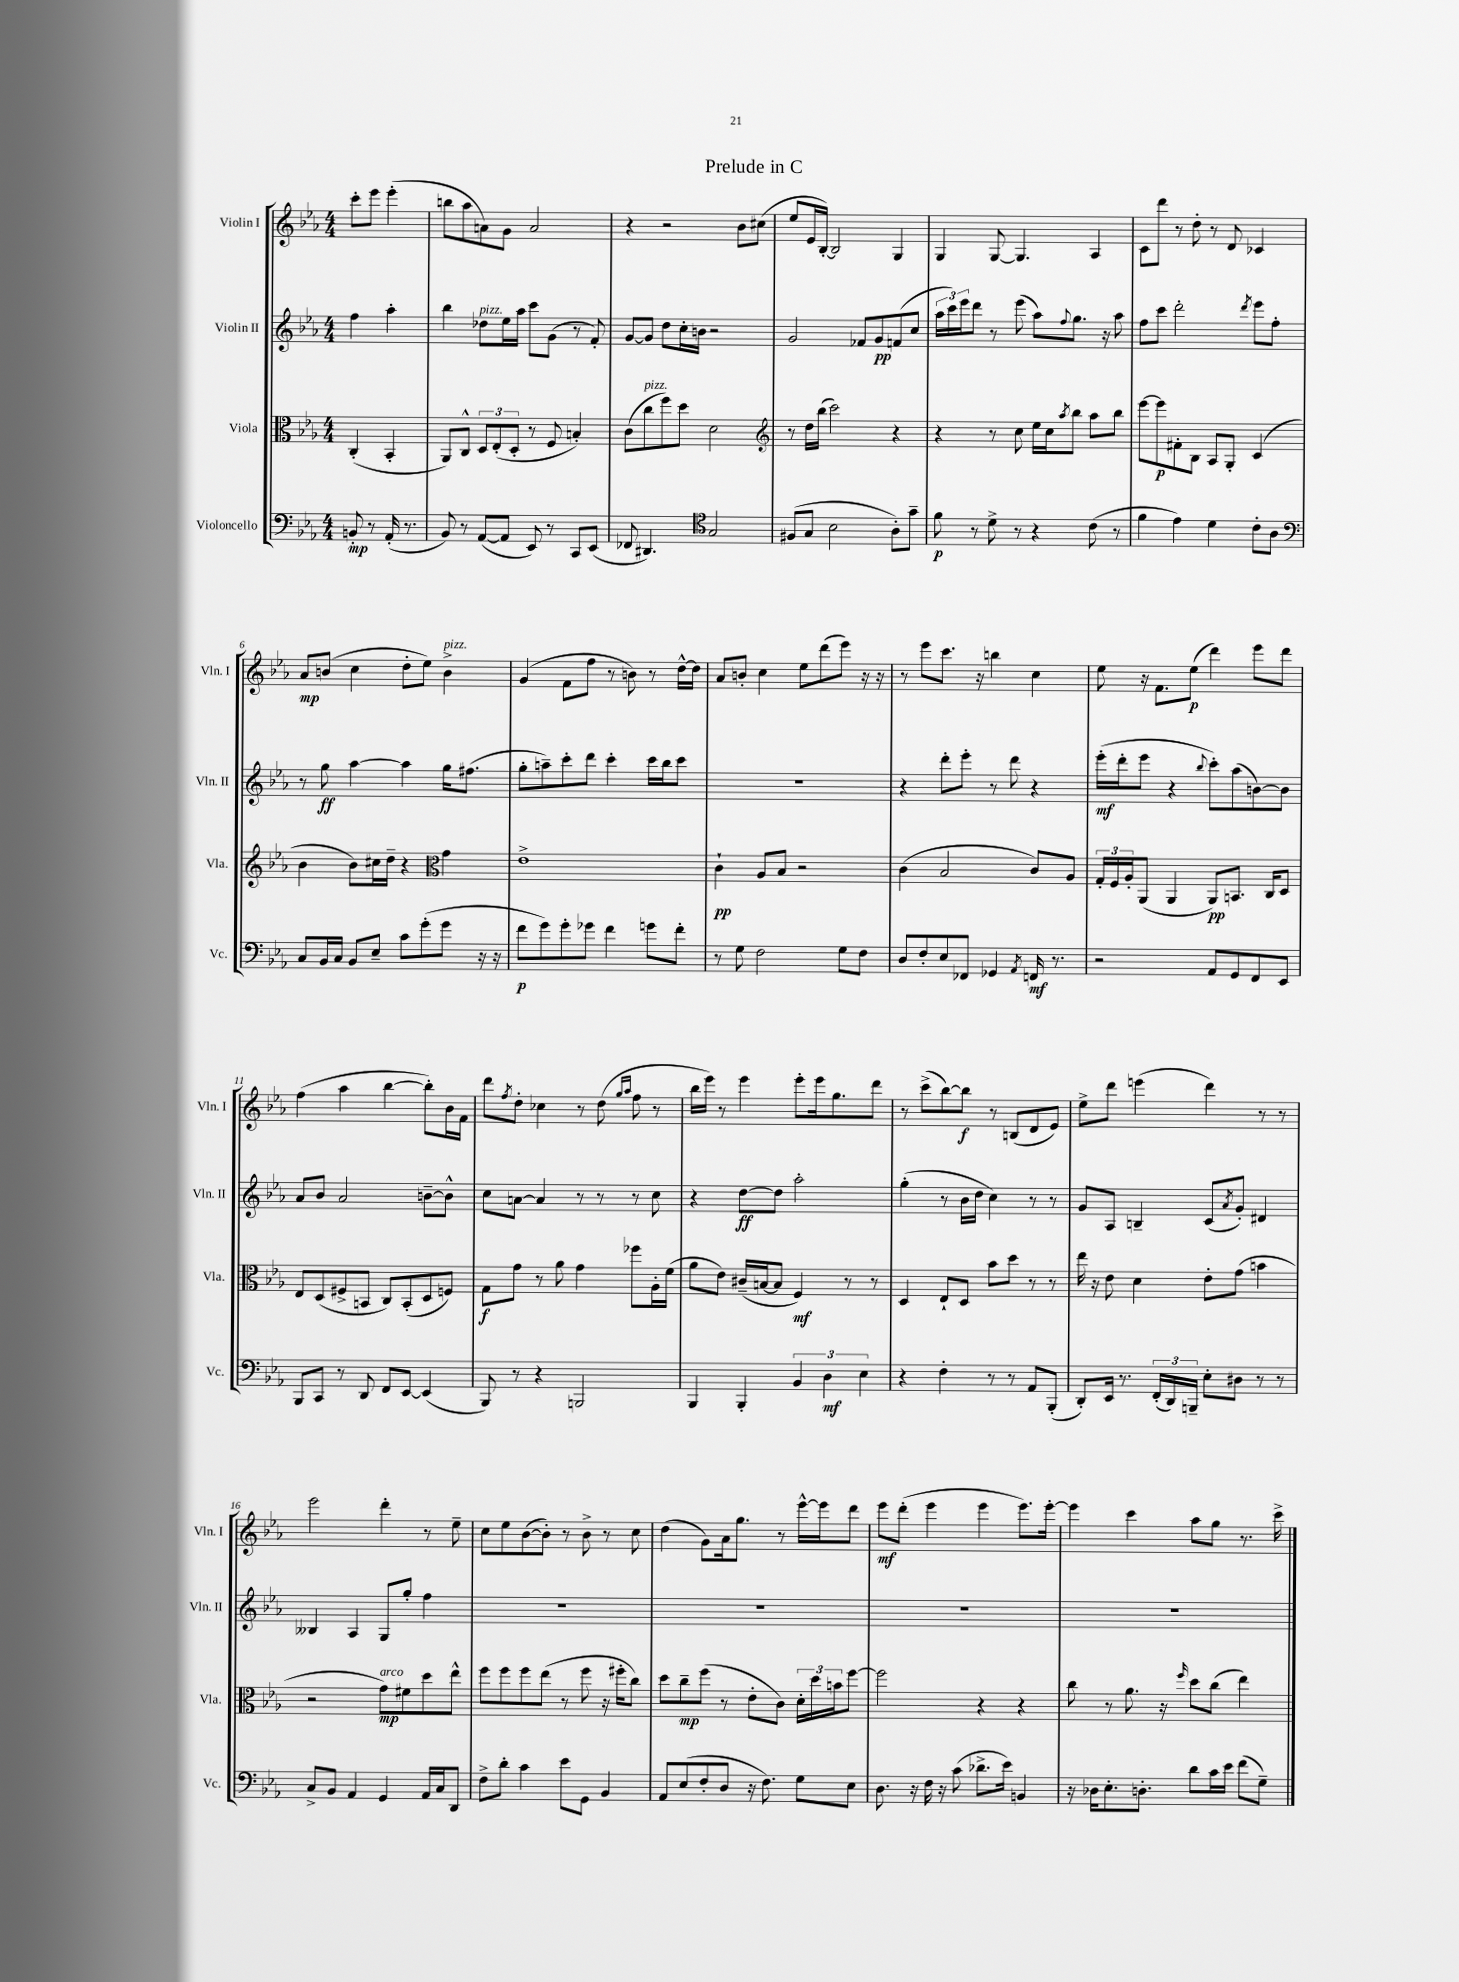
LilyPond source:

\header { title = "Prelude in C" }
<<
\new StaffGroup <<
\new Staff = "s0" \with { instrumentName = "Violin I" shortInstrumentName = "Vln. I" } {
    \clef treble \key ees \major \numericTimeSignature \time 4/4 \partial 2
    c'''8-. ees'''8 ees'''4-.( |
    b''8 aes''8 a'8) g'8 a'2 |
    r4 r2 bes'8 cis''8( |
    ees''8 ees'16 bes16~-.) bes2 g4 |
    g4 g8~ g4. aes4 |
    c'8 d'''8 r8 d''8-. r8 d'8 ces'4 |
    aes'8\mp b'8( c''4 d''8-. ees''8) b'4->^\markup { \italic "pizz." } |
    g'4( f'8 f''8 r8 b'8) r8 d''16~-^ d''16 |
    aes'8 b'8-. c''4 ees''8 d'''8( ees'''8) r16 r16 |
    r8 ees'''8 c'''8. r16 b''4 c''4 |
    ees''8 r16 f'8. ees''8\p( d'''4) ees'''8 d'''8 |
    f''4( aes''4 bes''4~ bes''8-.) bes'16 f'16 |
    d'''8 \acciaccatura { f''8 } d''8-. ces''4 r8 d''8( \grace { g''16 aes''16 } f''8 r8 |
    bes''16 ees'''16) r8 ees'''4 ees'''8-. ees'''16 g''8. d'''8 |
    r8 c'''8->( bes''8~) bes''8\f r8 b8( d'8 ees'8) |
    ees''8-> d'''8 e'''4( d'''4) r8 r8 |
    ees'''2 d'''4-. r8 ees''8-- |
    c''8 ees''8 bes'8~( bes'8-.) r8 bes'8-> r8 c''8 |
    d''4( g'8) aes'16 g''8. r8 ees'''16~-^ ees'''16 d'''8 |
    ees'''8\mf d'''8-.( ees'''4 ees'''4 ees'''8.) ees'''16~-. |
    ees'''4 c'''4 aes''8 g''8 r8. c'''16-> \bar "|." |
}
\new Staff = "s1" \with { instrumentName = "Violin II" shortInstrumentName = "Vln. II" } {
    \clef treble \key ees \major \numericTimeSignature \time 4/4 \partial 2
    f''4 aes''4-. |
    bes''4 des''8^\markup { \italic "pizz." } ees''16 aes''16 c'''8 g'8( r8 f'8-.) |
    g'8~ g'8 d''8 c''16-. b'16 r2 |
    g'2 fes'8 g'8\pp f'8( c''8 |
    \tuplet 3/2 { aes''16 c'''16) ees'''16 } d'''8 r8 ees'''8( aes''8) \appoggiatura { f''8 } g''8. r16 aes''8 |
    f''8 c'''8 d'''2-. \acciaccatura { d'''8 } ees'''8 f''8-. |
    r8 g''8\ff aes''4~ aes''4 g''16 fis''8.( |
    g''8-. a''8--) c'''8-. d'''8 c'''4-. c'''16 bes''16 c'''8 |
    R1 |
    r4 d'''8-. ees'''8-. r8 d'''8 r4 |
    ees'''16-.\mf( d'''16-. ees'''8 r4 \appoggiatura { bes''8 } c'''8-.) aes''8( b'8~) b'8 |
    aes'8 bes'8 aes'2 b'8~-- b'8-^ |
    c''8 a'8~ a'4 r8 r8 r8 c''8 |
    r4 d''8~\ff d''8 aes''2-. |
    g''4-.( r8 bes'16 d''16 c''4) r8 r8 |
    g'8 aes8 b4-- c'8( \acciaccatura { aes'8 } g'8-.) dis'4 |
    beses4 aes4 g8 g''8-. f''4 |
    R1 |
    R1 |
    R1 |
    R1 \bar "|." |
}
\new Staff = "s2" \with { instrumentName = "Viola" shortInstrumentName = "Vla." } {
    \clef alto \key ees \major \numericTimeSignature \time 4/4 \partial 2
    c4-.( bes,4-. |
    aes,8) c8-^ \tuplet 3/2 { d8 ees8-.( d8-. } r8 f8 b4-.) |
    c'8( c''8^\markup { \italic "pizz." } f''8) d''8 d'2 |
    \clef treble r8 d''16 bes''16( c'''2) r4 |
    r4 r8 c''8 ees''16 c''16 \acciaccatura { aes''8 } bes''8 aes''8 bes''8 |
    ees'''8~ ees'''8\p fis'8-. bes8 aes8 g8-. c'4( |
    bes'4 bes'8) cis''16 d''16-- r4 \clef alto g'4 |
    ees'1-> |
    c'4-!\pp aes8 bes8 r2 |
    c'4( bes2 c'8) aes8 |
    \tuplet 3/2 { g16-. f16 aes16-. } aes,8( aes,4 aes,8\pp) b,8. c16 d8 |
    ees8 d8( fis8-> b,8 c8) b,8-.( d8 f8) |
    g8\f g'8 r8 aes'8 g'4 fes''8 aes16-. f'16( |
    aes'8 ees'8) cis'16--( b16~ b8 f4\mf) r8 r8 |
    d4 ees8-! d8 bes'8 d''8 r8 r8 |
    ees''16 r16 ees'8 d'4 ees'8-. g'8( b'4 |
    r2 g'8\mp^\markup { \italic "arco" }) fis'8 d''8 ees''8-^ |
    f''8 f''8 f''8 ees''8( r8 f''8 r16 fis''16-. c''8) |
    d''8 c''8--\mp f''8( r8 ees'8-. c'8) \tuplet 3/2 { d'16-. d''16 b'16 } f''8~ |
    f''2 r4 r4 |
    c''8 r8 aes'8. r16 \grace { f''16 } d''8 c''8( ees''4) \bar "|." |
}
\new Staff = "s3" \with { instrumentName = "Violoncello" shortInstrumentName = "Vc." } {
    \clef bass \key ees \major \numericTimeSignature \time 4/4 \partial 2
    b,8-.\mp r8 aes,16-.( r8. |
    bes,8) r8 aes,8~( aes,8 ees,8) r8 c,8 ees,8( |
    fes,8 dis,4.) \clef tenor g2 |
    fis8( g8 bes2 aes8-.) g'8-- |
    f'8\p r8 d'8-> r8 r4 c'8( r8 |
    f'4 ees'4) d'4 c'8-. aes8 |
    \clef bass c8 bes,16 c16 bes,8 ees8-- c'8 g'8-.( g'8 r16 r16 |
    f'8\p g'8) g'8-. ges'8 f'4 g'8 f'8-. |
    r8 g8 f2 g8 f8 |
    d8 f8-. ees8 fes,8 ges,4 \acciaccatura { aes,8 } f,16\mf r8. |
    r2 aes,8 g,8 f,8 ees,8 |
    bes,,8 c,8 r8 d,8 f,8 ees,8~ ees,4( |
    bes,,8) r8 r4 b,,2 |
    bes,,4 bes,,4-. \tuplet 3/2 { bes,4 d4\mf ees4 } |
    r4 f4-. r8 r8 aes,8 bes,,8-.( |
    d,8-.) ees,16 r8. \tuplet 3/2 { f,16-.( d,16) b,,16-- } ees8-. dis8 r8 r8 |
    c8-> bes,8 aes,4 g,4 aes,16 c16 d,8 |
    f8-> d'8-. c'4 ees'8 g,8 bes,4 |
    aes,8 ees8( f8-. d8 r16 f8.) g8 ees8 |
    d8. r16 f16 r16 c'8( des'8.-> ees'16) b,4 |
    r16 des16 ees8.-. d8.-. d'8 c'16 ees'16 f'8( g8--) \bar "|." |
}
>>
>>
